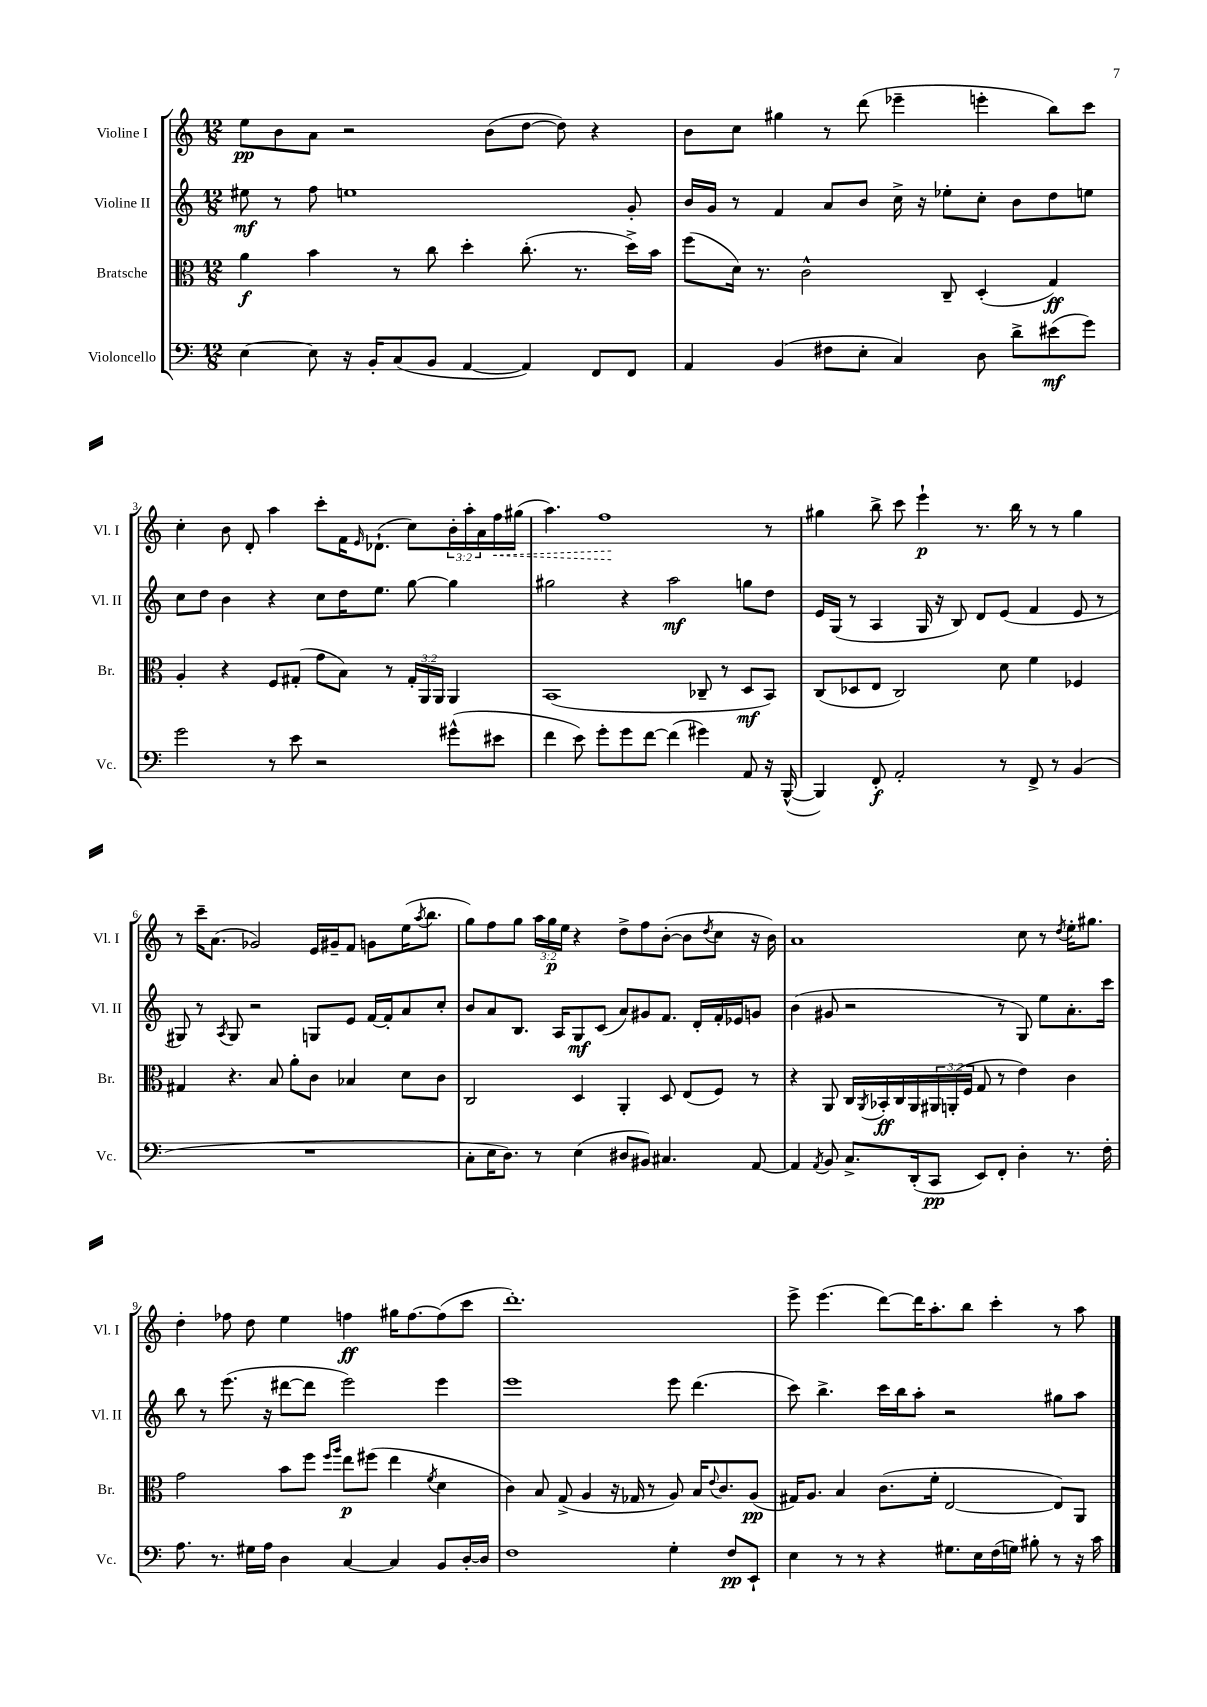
<<
\new StaffGroup <<
\new Staff = "s0" \with { instrumentName = "Violine I" shortInstrumentName = "Vl. I" } {
    \clef treble \key c \major \numericTimeSignature \time 12/8 \override Staff.TupletNumber.text = #tuplet-number::calc-fraction-text
    e''8\pp b'8 a'8 r2 b'8( d''8~ d''8) r4 |
    b'8 c''8 gis''4 r8 d'''8( ees'''4-- e'''4-. b''8) c'''8 |
    c''4-. b'8 d'8-. a''4 c'''8-. f'16 \grace { e'16 } des'8.-!( c''8) \tuplet 3/2 { b'16-. a''16-. a'16 } \once \override Hairpin.style = #'dashed-line f''16\< gis''16( |
    a''4.) f''1\! r8 |
    gis''4 b''8-> c'''8 e'''4-!\p r8. b''16 r8 r8 gis''4 |
    r8 c'''16-- a'8.( ges'2) e'16 gis'16-- f'8 g'8 e''16( \acciaccatura { a''8 } b''8. |
    g''8) f''8 g''8 \tuplet 3/2 { a''16 g''16\p e''16 } r4 d''8-> f''8 b'8~-.( b'8 \acciaccatura { d''8 } c''8 r16 b'16) |
    a'1 c''8 r8 \acciaccatura { d''8 } e''16-. gis''8. |
    d''4-. fes''8 d''8 e''4 f''4\ff gis''16 f''8.~ f''8( c'''8 |
    d'''1.-.) |
    e'''8-> e'''4.( d'''8~) d'''16 a''8.-. b''8 c'''4-. r8 a''8 \bar "|." |
}
\new Staff = "s1" \with { instrumentName = "Violine II" shortInstrumentName = "Vl. II" } {
    \clef treble \key c \major \numericTimeSignature \time 12/8
    eis''8\mf r8 f''8 e''1 g'8-. |
    b'16 g'16 r8 f'4 a'8 b'8 c''16-> r16 ees''8-. c''8-. b'8 d''8 e''8 |
    c''8 d''8 b'4 r4 c''8 d''16 e''8. g''8~ g''4 |
    gis''2 r4 a''2\mf g''8 d''8 |
    e'16 g16( r8 a4 g16 r16 b8) d'8 e'8( f'4 e'8 r8 |
    gis8) r8 \acciaccatura { a8 } gis8 r2 g8 e'8 f'16~ f'16-. a'8 c''8-. |
    b'8 a'8 b8. a16 g8\mf c'8( a'8) gis'8 f'8. d'16-. f'16-. ees'16 g'8 |
    b'4( gis'8 r2 r8 g8) e''8 a'8.-. c'''16 |
    b''8 r8 e'''8.( r16 dis'''8~ dis'''8 e'''2) e'''4 |
    e'''1 e'''8 d'''4.( |
    c'''8) b''4.-> c'''16 b''16 a''8-. r2 gis''8 a''8 \bar "|." |
}
\new Staff = "s2" \with { instrumentName = "Bratsche" shortInstrumentName = "Br." } {
    \clef alto \key c \major \numericTimeSignature \time 12/8 \override Staff.TupletNumber.text = #tuplet-number::calc-fraction-text
    a'4\f b'4 r8 c''8 d''4-. c''8.-.( r8. d''16->) b'16 |
    f''8( d'16) r8. c'2-^ c8-- d4-.( g4\ff) |
    a4-. r4 f8 gis8-.( g'8 b8) r8 \tuplet 3/2 { gis16-. a,16 a,16 } a,4 |
    b,1( ces8-- r8 d8\mf b,8) |
    c8( des8 e8 c2) d'8 f'4 fes4 |
    gis4 r4. b8 a'8-. c'8 bes4 d'8 c'8 |
    c2 d4 a,4-. d8 e8( f8) r8 |
    r4 a,8 c16 \acciaccatura { a,8 } bes,16-.\ff c16 a,16 \tuplet 3/2 { ais,16 a,16-.( f16 } g8 r8 e'4) c'4 |
    g'2 b'8 f''8 \grace { f''16 a''16 } e''8\p fis''8( e''4 \acciaccatura { f'8 } d'4 |
    c'4) b8 g8->( a4 r16 ges16 r8 a8) b16 \appoggiatura { e'8 } c'8. a8\pp( |
    gis16) a8. b4 c'8.( f'16-. e2~ e8) a,8 \bar "|." |
}
\new Staff = "s3" \with { instrumentName = "Violoncello" shortInstrumentName = "Vc." } {
    \clef bass \key c \major \numericTimeSignature \time 12/8
    e4~ e8 r16 b,16-. c8( b,8 a,4~ a,4) f,8 f,8 |
    a,4 b,4( fis8 e8-. c4) d8 d'8-> eis'8\mf( g'8) |
    g'2 r8 e'8 r2 gis'8-^( eis'8 |
    f'4 e'8) g'8-. g'8 f'8~ f'4( gis'4) a,8 r16 b,,16~-^( |
    b,,4) f,8-.\f a,2-. r8 f,8-> r8 b,4( |
    R1. |
    c8-. e16 d8.) r8 e4( dis8 bis,8) cis4. a,8~ |
    a,4 \acciaccatura { a,8 } b,8 c8.-> d,16-.( c,8\pp e,8) f,8-. d4-. r8. f16-. |
    a8. r8. gis16 a16 d4 c4~ c4 b,8 d16~-. d16 |
    f1 g4-. f8\pp e,8-! |
    e4 r8 r8 r4 gis8. e16 f16( g16) bis8-. r8 r16 c'16 \bar "|." |
}
>>
>>
